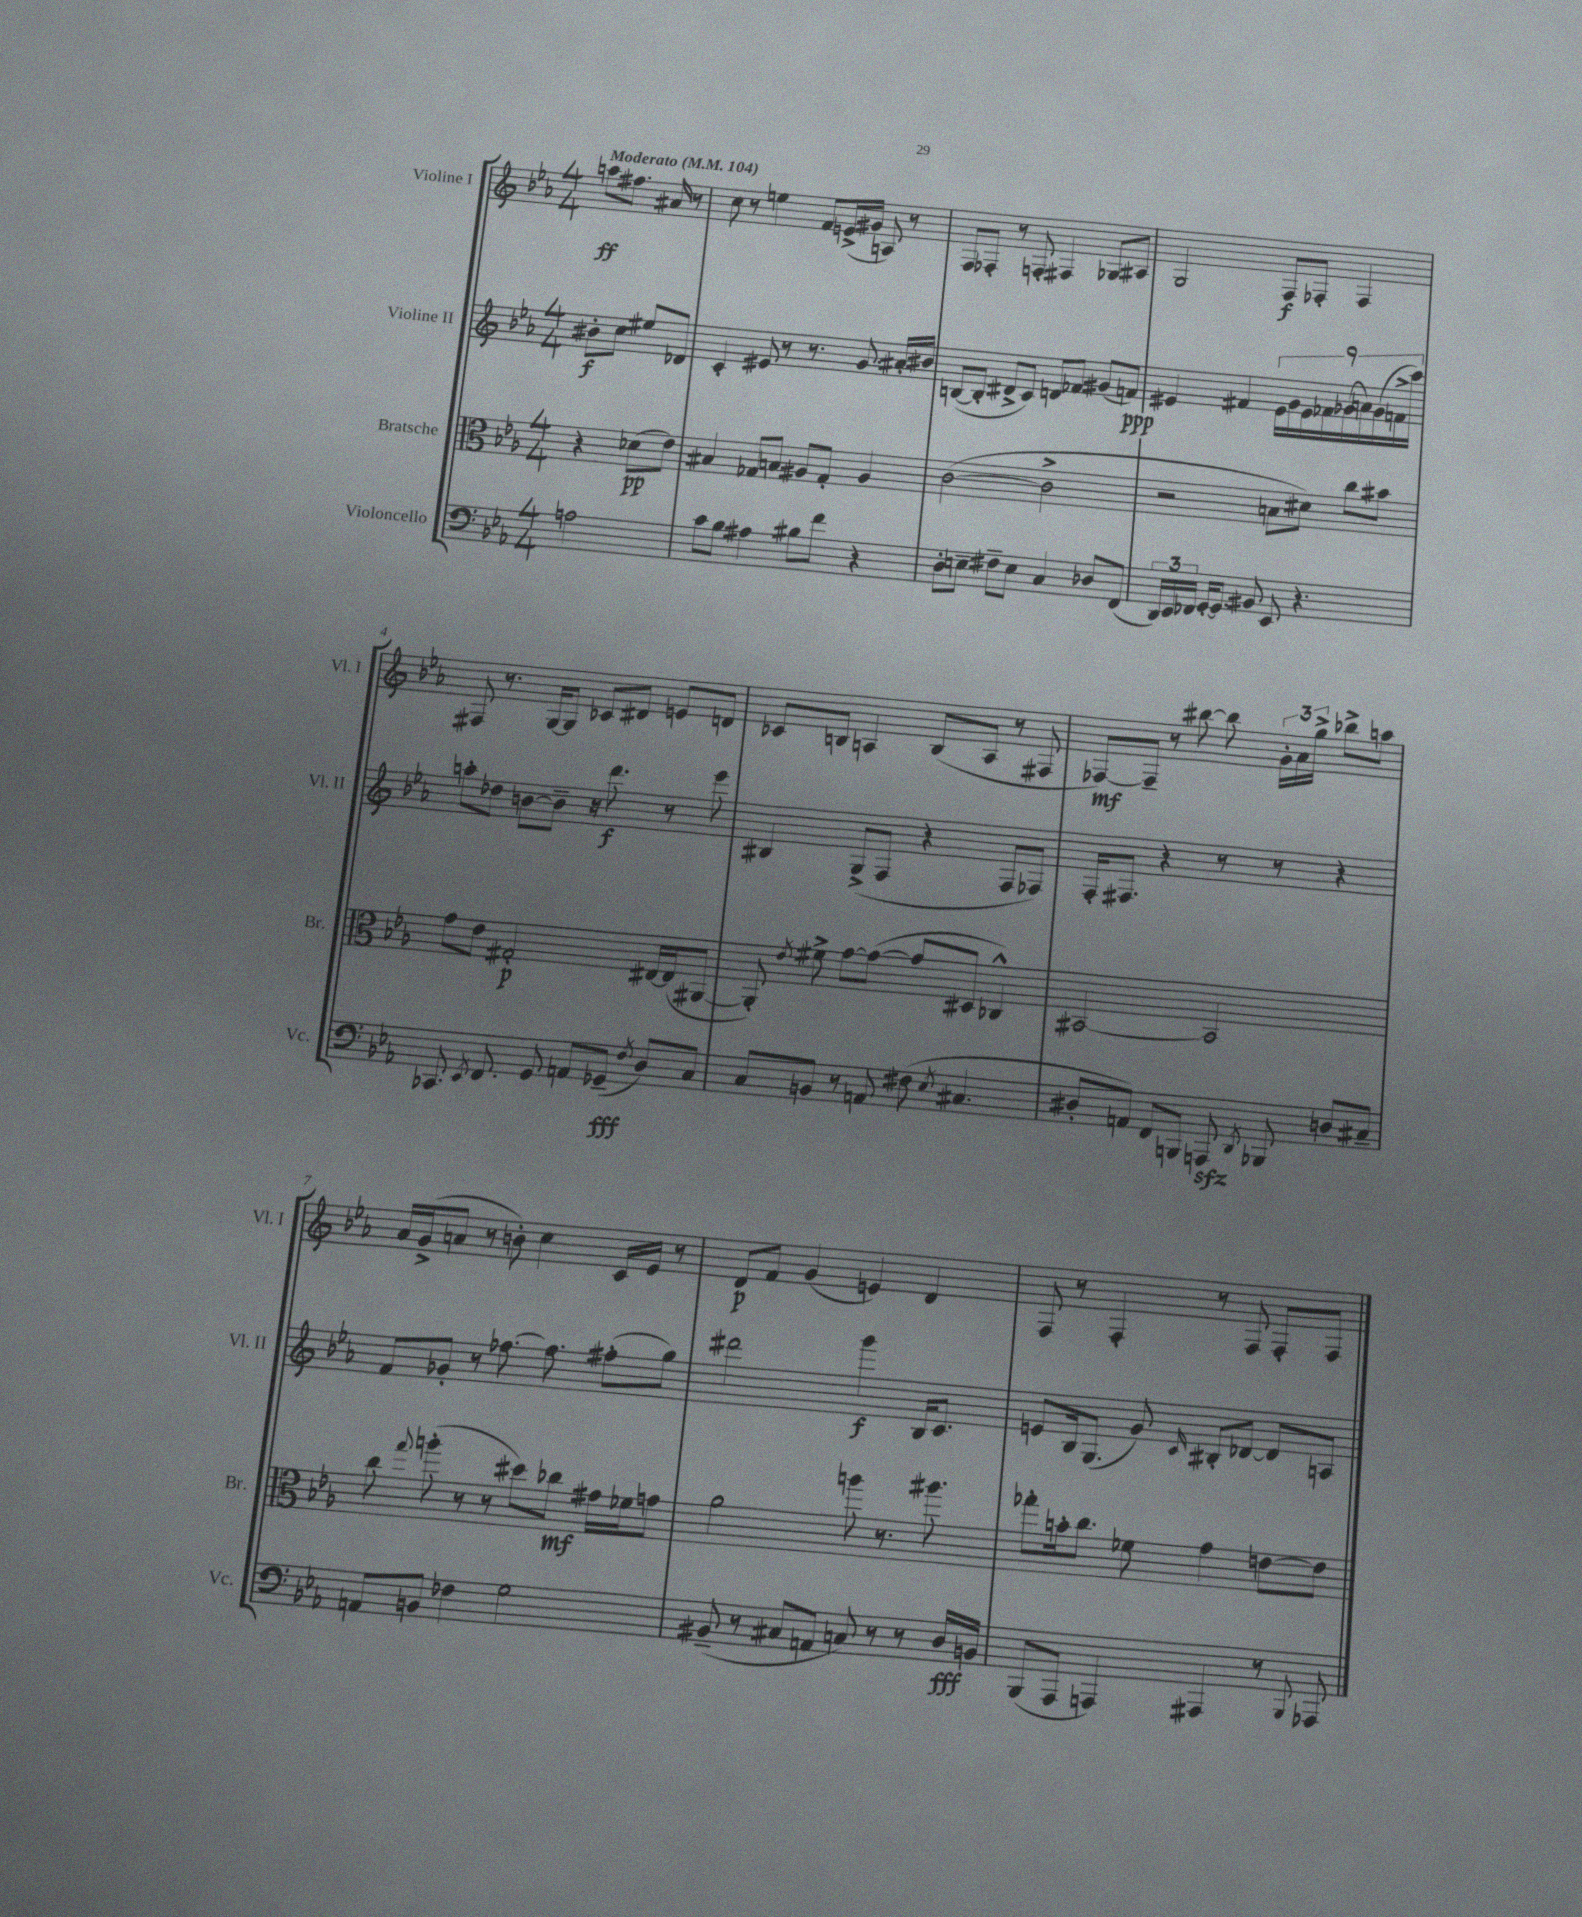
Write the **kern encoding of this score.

**kern	**kern	**kern	**kern
*staff4	*staff3	*staff2	*staff1
*clefF4	*clefC3	*clefG2	*clefG2
*k[b-e-a-]	*k[b-e-a-]	*k[b-e-a-]	*k[b-e-a-]
*M4/4	*M4/4	*M4/4	*M4/4
*MM104	*MM104	*MM104	*MM104
2A	4r	8b#'	8aa
.	.	8cc	8.ff#
.	(8d-	8ee#	.
.	.	.	16a#
.	8e-)	8d-	8r
=	=	=	=
8c	4B#	4c'	8cc
8B-	.	.	8r
4A#	8G-	8e#	4ee
.	8B	8r	.
8B#	8A#	8.r	8f
8f	8G-'	.	(16e^
.	.	8.g	16g#
4r	4A#	.	8A)
.	.	16a#'	8r
.	.	16b#	.
=	=	=	=
8D'	([2c	([8B	8F
8E~	.	8B']	8F-'
8F#~	.	8d#^	8r
8E	.	8c)	8F'
4C	2c^]	8d	4F#
.	.	8f-	.
8D-	.	(8g#	8G-
(8FF	.	8f)	8A#
=	=	=	=
24DD)	2r	4e#	2G
24EE-	.	.	.
24FF-	.	.	.
[16GG'	.	.	.
8.GG]	.	.	.
.	.	4f#	.
8BB#	.	.	.
8EE-	8B	18e#	8F
.	.	18g	.
.	.	18e#	.
4.r	8d#)	.	8F-'
.	.	18f-	.
.	.	(18g-	.
.	8cc	.	4F-
.	.	18a)	.
.	.	(18g-	.
.	8b#	.	.
.	.	18f^	.
.	.	18ccc)	.
=	=	=	=
8.CC-	8g	8aa'	8F#
.	8e-	8dd-	8.r
8qEE-	.	.	.
8.FF	.	.	.
.	2G#'	[8b	.
.	.	.	[16G
8GG	.	8b~]	8G]
8AA	.	16r	8c-
.	.	8.ddd	.
(8GG-~	.	.	8d#
8qF	.	.	.
8D)	[16E#	8r	8e
.	(16E#]	.	.
8C	[8AA#	8eee-	8d
=	=	=	=
8C	8AA#'])	4B#	8c-
.	8qe-	.	.
8BB	8f#^	.	8B
8r	[8g	(8G^	4A
8AA	(8g_	8F	.
(8F#	8g]	4r	(8B
8qE-	.	.	.
4.C#	8D#	.	8A
.	4C-^^)	8F	8r
.	.	8F-)	8F#
=	=	=	=
8D#'	[2BB#	16F'	[8F-)
.	.	8.F#	.
8AA)	.	.	8F-~]
8FF	.	4r	8r
8BBB	.	.	[8bb#
8AAA	2BB#]	8r	8bb#]
8qDD	.	.	.
8BBB-	.	8r	24g'
.	.	.	24a-
.	.	.	24gg^
8D	.	4r	8bb-^
8C#~	.	.	8aa
=	=	=	=
8AA	8cc	8f	16a-
.	.	.	(16g^
.	8qqgg	.	.
8BB	(8aa'	8g-'	8a
4F-	8r	8r	8r
.	8r	[8.ff-	8b')
2G	8dd#)	.	4cc
.	.	8.ff-]	.
.	8cc-	.	.
.	16g#	(8ff#'	16c
.	16f-	.	16e-
.	8g	8gg)	8r
=	=	=	=
(8BB#~	2a-	2ddd#	8d
8r	.	.	8f
8C#	.	.	(4g
8AA	.	.	.
8C)	8aa	4ggg	4e)
8r	8.r	.	.
8r	.	16B-	4d
.	8.aa#	8.c	.
16D	.	.	.
16BB	.	.	.
=	=	=	=
(8BBB-	8gg-'	8e	8F
8AAA-	16b'	16B-	8r
.	8.cc	(8.G	.
4AAA)	.	.	4F'
.	8f-	8g)	.
.	.	16qqc	.
4AAA#	4g	8B#'	8r
.	.	[8d-	8F
8r	[8e	8d-]	8F'
8qqBBB-	.	.	.
8AAA-	8e]	8A	8F
==	==	==	==
*-	*-	*-	*-
